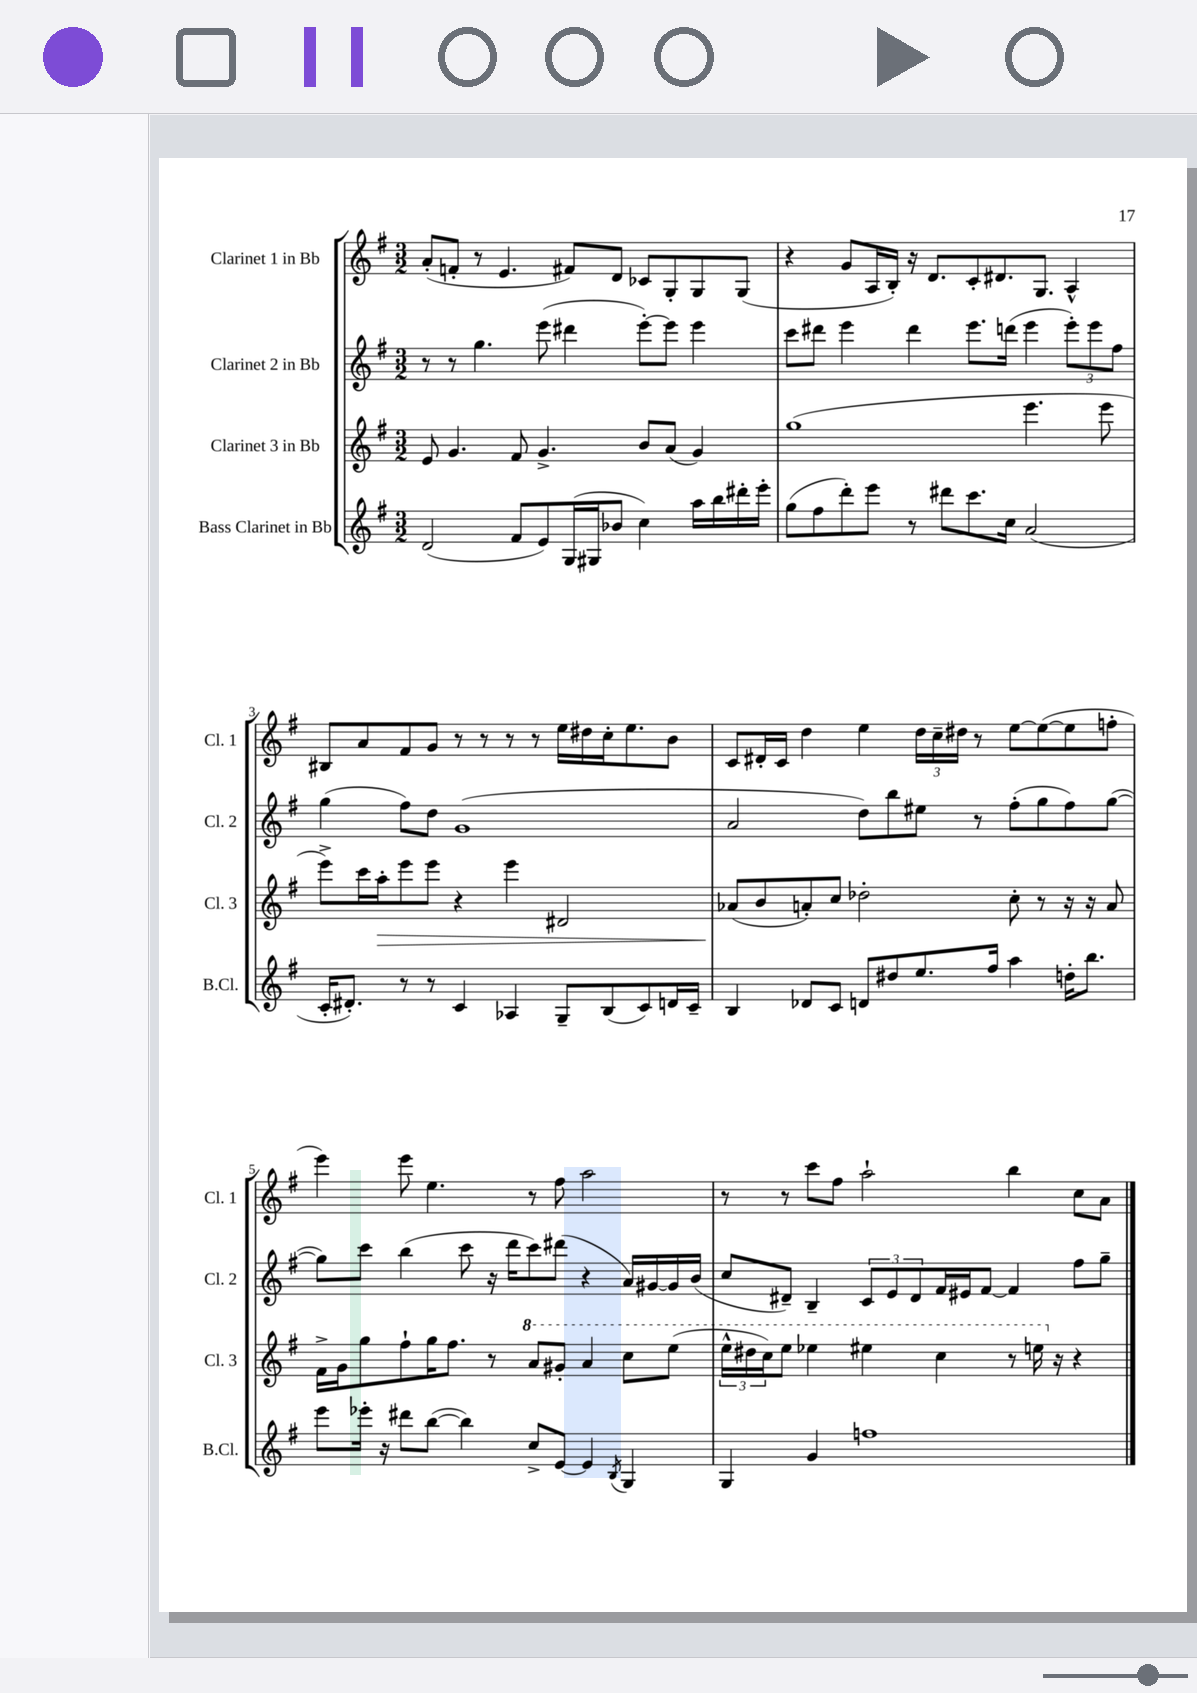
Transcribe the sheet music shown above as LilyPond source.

<<
\new StaffGroup <<
\new Staff = "s0" \with { instrumentName = "Clarinet 1 in Bb" shortInstrumentName = "Cl. 1" } {
    \clef treble \key g \major \numericTimeSignature \time 3/2
    a'8-.( f'8-. r8 e'4. fis'8) d'8 ces'8 g8-. g8 g8( |
    r4 g'8 a16 b16-.) r16 d'8. c'8-. dis'8. g8. a4-^ |
    bis8 a'8 fis'8 g'8 r8 r8 r8 r8 e''16 dis''16 c''16-. e''8. b'8 |
    c'8 dis'16-. c'16 d''4 e''4 \tuplet 3/2 { d''16 c''16-- dis''16 } r8 e''8~ e''8~( e''8 f''8-. |
    e'''4) e'''8 e''4. r8 fis''8 a''2 |
    r8 r8 c'''8 fis''8 a''2-! b''4 c''8 a'8 \bar "|." |
}
\new Staff = "s1" \with { instrumentName = "Clarinet 2 in Bb" shortInstrumentName = "Cl. 2" } {
    \clef treble \key g \major \numericTimeSignature \time 3/2
    r8 r8 g''4. e'''8( dis'''4 e'''8~-.) e'''8 e'''4 |
    c'''8 dis'''8 e'''4 dis'''4 e'''8. d'''16( e'''4 \tuplet 3/2 { e'''8-.) e'''8 fis''8 } |
    g''4( fis''8) d''8 g'1( |
    a'2 d''8) b''8 eis''8 r8 fis''8-.( g''8 fis''8) g''8~( |
    g''8) c'''8 b''4( c'''8 r16 d'''16 c'''8) dis'''8( r4 a'16) gis'16~ gis'16 b'16( |
    c''8 dis'8--) b4-- \tuplet 3/2 { c'8 e'8 dis'8 } fis'16 eis'16 fis'8~ fis'4 fis''8 g''8-- \bar "|." |
}
\new Staff = "s2" \with { instrumentName = "Clarinet 3 in Bb" shortInstrumentName = "Cl. 3" } {
    \clef treble \key g \major \numericTimeSignature \time 3/2
    e'8 g'4. fis'8 g'4.-> b'8 a'8( g'4) |
    g''1( e'''4. e'''8 |
    e'''8->) c'''16 a''16-.\> e'''8 e'''8 r4 e'''4 dis'2 |
    aes'8\!( b'8 a'8-.) c''8 des''2-. c''8-. r8 r16 r16 a'8 |
    fis'16-> g'16 g''8 fis''8-! g''16 fis''8. r8 \ottava #1 a''8 gis''8-. a''4 c'''8 e'''8( |
    \tuplet 3/2 { e'''16-^ dis'''16 c'''16) } e'''8 ees'''4 eis'''4 c'''4 r8 e'''16 \ottava #0 r16 r4 \bar "|." |
}
\new Staff = "s3" \with { instrumentName = "Bass Clarinet in Bb" shortInstrumentName = "B.Cl." } {
    \clef treble \key g \major \numericTimeSignature \time 3/2
    d'2( fis'8 e'8) g16( gis16 bes'8 c''4) a''16 b''16 dis'''16-. e'''16-. |
    g''8( fis''8 d'''8-.) e'''8 r8 dis'''8 c'''8. c''16 a'2( |
    c'16-. dis'8.-.) r8 r8 c'4 aes4 g8-- b8( c'8) d'16 c'16-- |
    b4 des'8 c'8 d'8 dis''8 e''8. fis''16 a''4 d''16-. b''8. |
    e'''8 ees'''16-. r16 dis'''8 b''8~( b''4) c''8-> e'8~ e'4 \acciaccatura { b8 } g4 |
    g4 g'4 f''1 \bar "|." |
}
>>
>>
